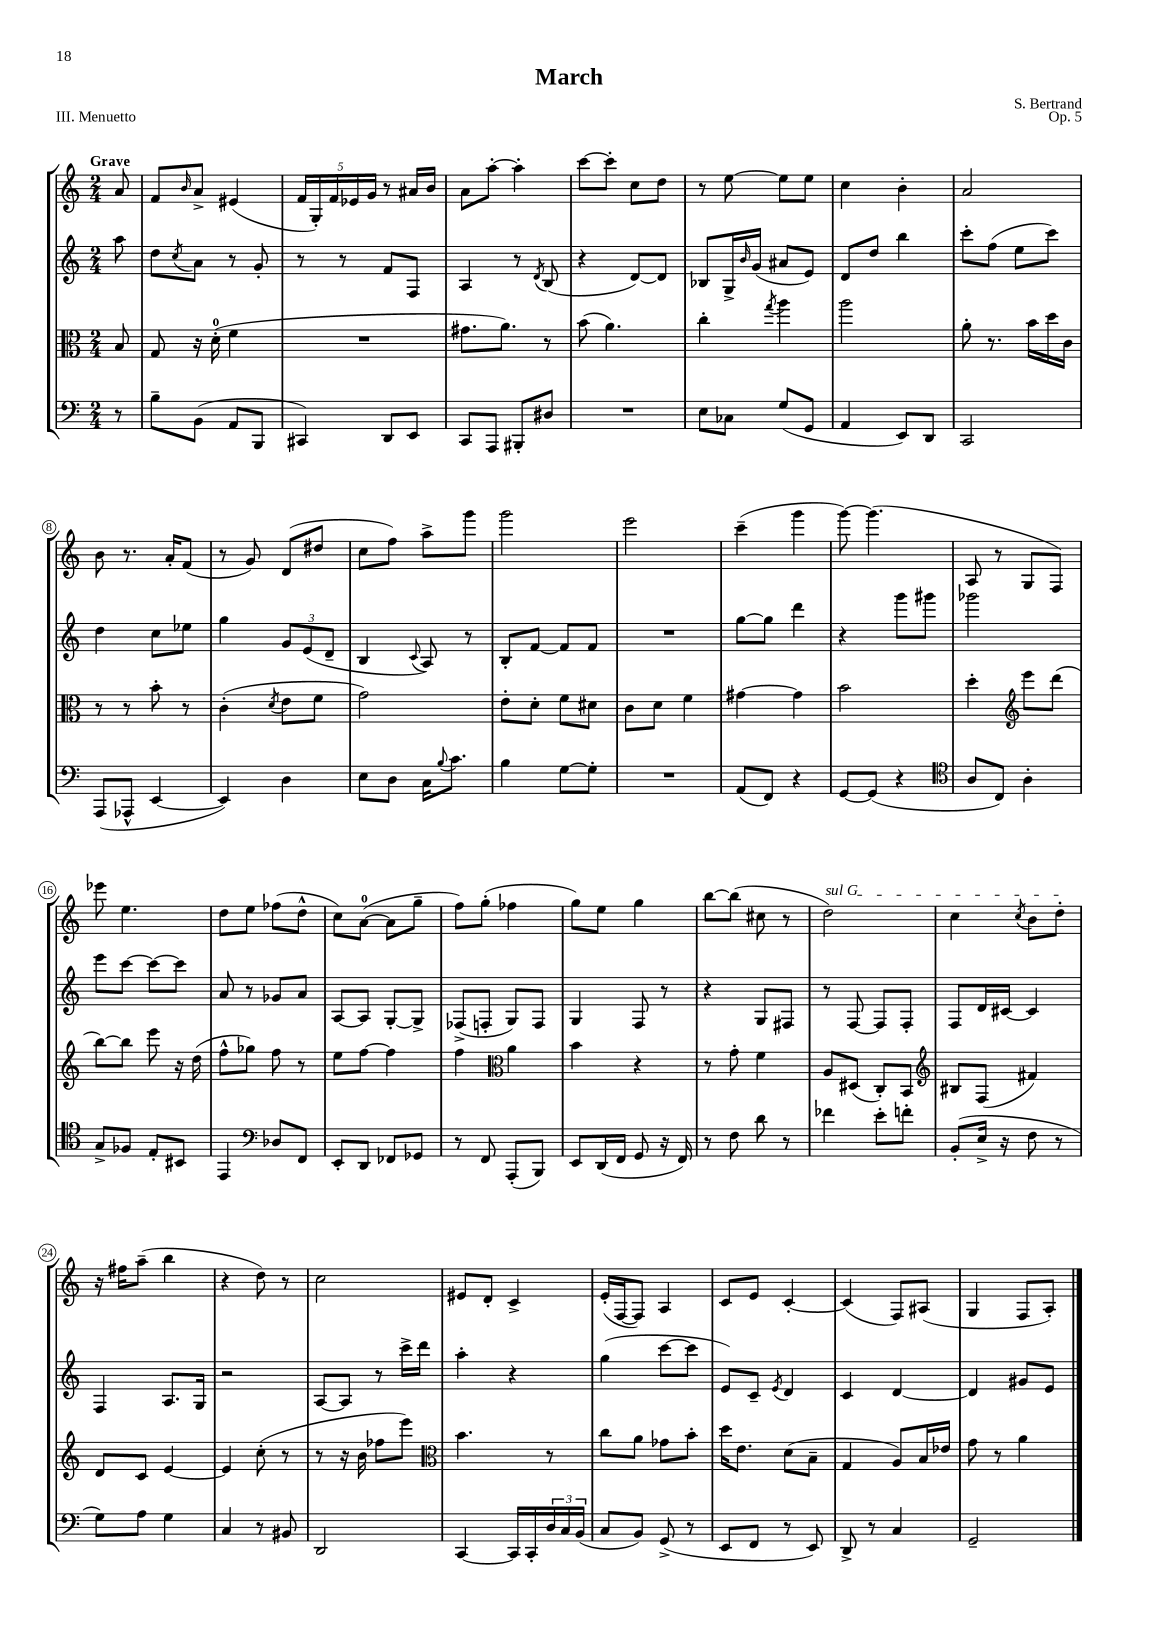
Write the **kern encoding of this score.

**kern	**kern	**kern	**kern
*staff4	*staff3	*staff2	*staff1
*clefF4	*clefC3	*clefG2	*clefG2
*k[]	*k[]	*k[]	*k[]
*M2/4	*M2/4	*M2/4	*M2/4
8r	8B/	8aa\	8a/
=	=	=	=
8B~\L	8G/	8dd\L	8f/L
.	.	8qcc/	16qqb/
(8BB\J	16r	8a\J	8a^/J
.	(16d'\	.	.
8AA/L	4f\	8r	(4e#/
8BBB/J	.	8g'/	.
=	=	=	=
4CC#/)	2r	8r	20f/LL
.	.	.	20G'/)
.	.	.	20f/
.	.	8r	.
.	.	.	20e-/
.	.	.	20g/JJ
8DD/L	.	8f/L	8r
8EE/J	.	8F/J	16a#/LL
.	.	.	16b/JJ
=	=	=	=
8CC/L	8.g#\L	4A/	8a\L
8AAA/J	.	.	[8aa'\J
.	8.a\J)	.	.
8BBB#'/L	.	8r	4aa'\]
.	.	8qd/	.
8D#/J	8r	(8B/	.
=	=	=	=
2r	(8b\	4r	[8ccc\L
.	4.a\)	.	8ccc'\]J
.	.	[8d/L)	8cc\L
.	.	8d/]J	8dd\J
=	=	=	=
8E\L	4cc'\	8B-/L	8r
8C-\J	.	16G^/L	[8ee\
.	.	16qqb/	.
.	.	(16g/JJ	.
.	8qgg/	.	.
(8G/L	4aa\	8a#/L	8ee\]L
8GG/J	.	8e/J)	8ee\J
=	=	=	=
4AA/	2aa\	8d/L	4cc\
.	.	8dd/J	.
8EE/L)	.	4bb\	4b'\
8DD/J	.	.	.
=	=	=	=
2CC/	8a'\	8ccc'\L	2a/
.	8.r	(8ff\J	.
.	.	8ee\L	.
.	16b\LL	.	.
.	16dd\	8ccc\J)	.
.	16c\JJ	.	.
=	=	=	=
(8AAA/L	8r	4dd\	8b\
8AAA-^^/J	8r	.	8.r
[4EE/	8b'\	8cc\L	.
.	.	.	16a'/LK
.	8r	8ee-\J	(8f/J
=	=	=	=
4EE/])	(4c'\	4gg\	8r
.	.	.	8g/)
.	8qd/	.	.
4D\	8e\L	12g/L	(8d/L
.	.	(12e/	.
.	8f\J	.	8dd#/J
.	.	12d~/J	.
=	=	=	=
8E\L	2g\)	4B/	8cc\L
8D\J	.	.	8ff\J)
.	.	8qqc/	.
16C\LK	.	8A/)	8aa^\L
8qqB/	.	.	.
8.c\J	.	.	.
.	.	8r	8ggg\J
=	=	=	=
4B\	8e'\L	8B'/L	2ggg\
.	8d'\J	[8f/J	.
[8G\L	8f\L	8f/]L	.
8G'\]J	8d#\J	8f/J	.
=	=	=	=
2r	8c\L	2r	2eee\
.	8d\J	.	.
.	4f\	.	.
=	=	=	=
(8AA/L	[4g#\	[8gg\L	(4ccc~\
8FF/J)	.	8gg\]J	.
4r	4g#\]	4ddd\	4ggg\
=	=	=	=
[8GG/L	2b\	4r	[8ggg\)
(8GG/]J	.	.	(4.ggg\]
4r	.	8ggg\L	.
.	.	8ggg#\J	.
=	=	=	=
*clefC4	*	*	*
8A/L	4dd'\	2ggg-\	8A/
8C/J)	.	.	8r
*	*clefG2	*	*
4A'\	8eee\L	.	8G/L
.	(8ddd\J	.	8F/J)
=	=	=	=
8G^/L	[8bb\L)	8eee\L	8eee-\
8F-/J	8bb\]J	[8ccc\J	4.ee\
8E'/L	8eee\	8ccc\_L	.
8BB#/J	16r	8ccc\]J	.
.	(16dd\	.	.
=	=	=	=
4EE/	8ff^^\L	8a/	8dd\L
.	8gg-\J)	8r	8ee\J
*clefF4	*	*	*
8D-/L	8ff\	8g-/L	(8ff-\L
8FF/J	8r	8a/J	8dd^^\J
=	=	=	=
8EE'/L	8ee\L	[8A/L	8cc\L)
8DD/J	[8ff\J	8A/]J	([8a\J
8FF-/L	4ff\]	[8G'/L	8a\]L
8GG-/J	.	8G^/]J	8gg~\J
=	=	=	=
8r	4ff\	(8F-^/L	8ff\L)
8FF/	.	8F'/J	(8gg'\J
*	*clefC3	*	*
(8AAA'/L	4a\	8G/L)	4ff-\
8BBB/J)	.	8F/J	.
=	=	=	=
8EE/L	4b\	4G/	8gg\L)
(16DD/L	.	.	8ee\J
16FF/JJ	.	.	.
8GG/	4r	8F/	4gg\
16r	.	8r	.
16FF/)	.	.	.
=	=	=	=
8r	8r	4r	[8bb\L
8F\	8g'\	.	(8bb\]J
8d\	4f\	8G/L	8cc#\
8r	.	8F#/J	8r
=	=	=	=
4f-\	8A/L	8r	2dd\)
.	(8D#/J	[8F/	.
8e'\L	8C'/L)	8F/]L	.
8f'\J	8BB/J	8F'/J	.
=	=	=	=
*	*clefG2	*	*
(8BB'/L	8B#/L	8F/L	4cc\
16E^/Jk	(8F/J	16d/L	.
16r	.	[16c#/JJ	.
.	.	.	8qcc/
8F\	4f#/)	4c#/]	8b\L
8r	.	.	8dd'\J
=	=	=	=
8G\L)	8d/L	4F/	16r
.	.	.	16ff#\LK
8A\J	8c/J	.	(8aa~\J
4G\	[4e/	8.A/L	4bb\
.	.	16G/Jk	.
=	=	=	=
4C/	4e/]	2r	4r
8r	(8cc'\	.	8dd\)
8BB#/	8r	.	8r
=	=	=	=
2DD/	8r	[8A/L	2cc\
.	16r	8A/]J	.
.	16b\	.	.
.	8ff-\L	8r	.
.	8eee\J)	16ccc^\LL	.
.	.	16ddd\JJ	.
=	=	=	=
*	*clefC3	*	*
[4CC/	4.b\	4aa'\	8e#/L
.	.	.	8d'/J
16CC/]LL	.	4r	4c^/
16CC'/	.	.	.
24D/	8r	.	.
24C/	.	.	.
(24BB/JJ	.	.	.
=	=	=	=
8C/L	8cc\L	(4gg\	(16e'/LL
.	.	.	[16F/J
8BB/J)	8a\J	.	8F/]J)
(8GG^/	8g-\L	[8ccc\L	4A/
8r	8b'\J	8ccc\]J	.
=	=	=	=
8EE/L	16dd\LK	8e/L)	8c/L
.	8.e\J	.	.
8FF/J	.	8c~/J	8e/J
.	.	8qe/	.
8r	(8d\L	4d/	[4c'/
8EE/)	8B~\J	.	.
=	=	=	=
8DD^/	4G/	4c/	(4c/]
8r	.	.	.
4C/	8A/L)	[4d/	8F/L)
.	16B/L	.	(8A#/J
.	16e-/JJ	.	.
=	=	=	=
2GG~/	8g\	4d/]	4G/
.	8r	.	.
.	4a\	8g#/L	8F/L
.	.	8e/J	8A'/J)
==	==	==	==
*-	*-	*-	*-
